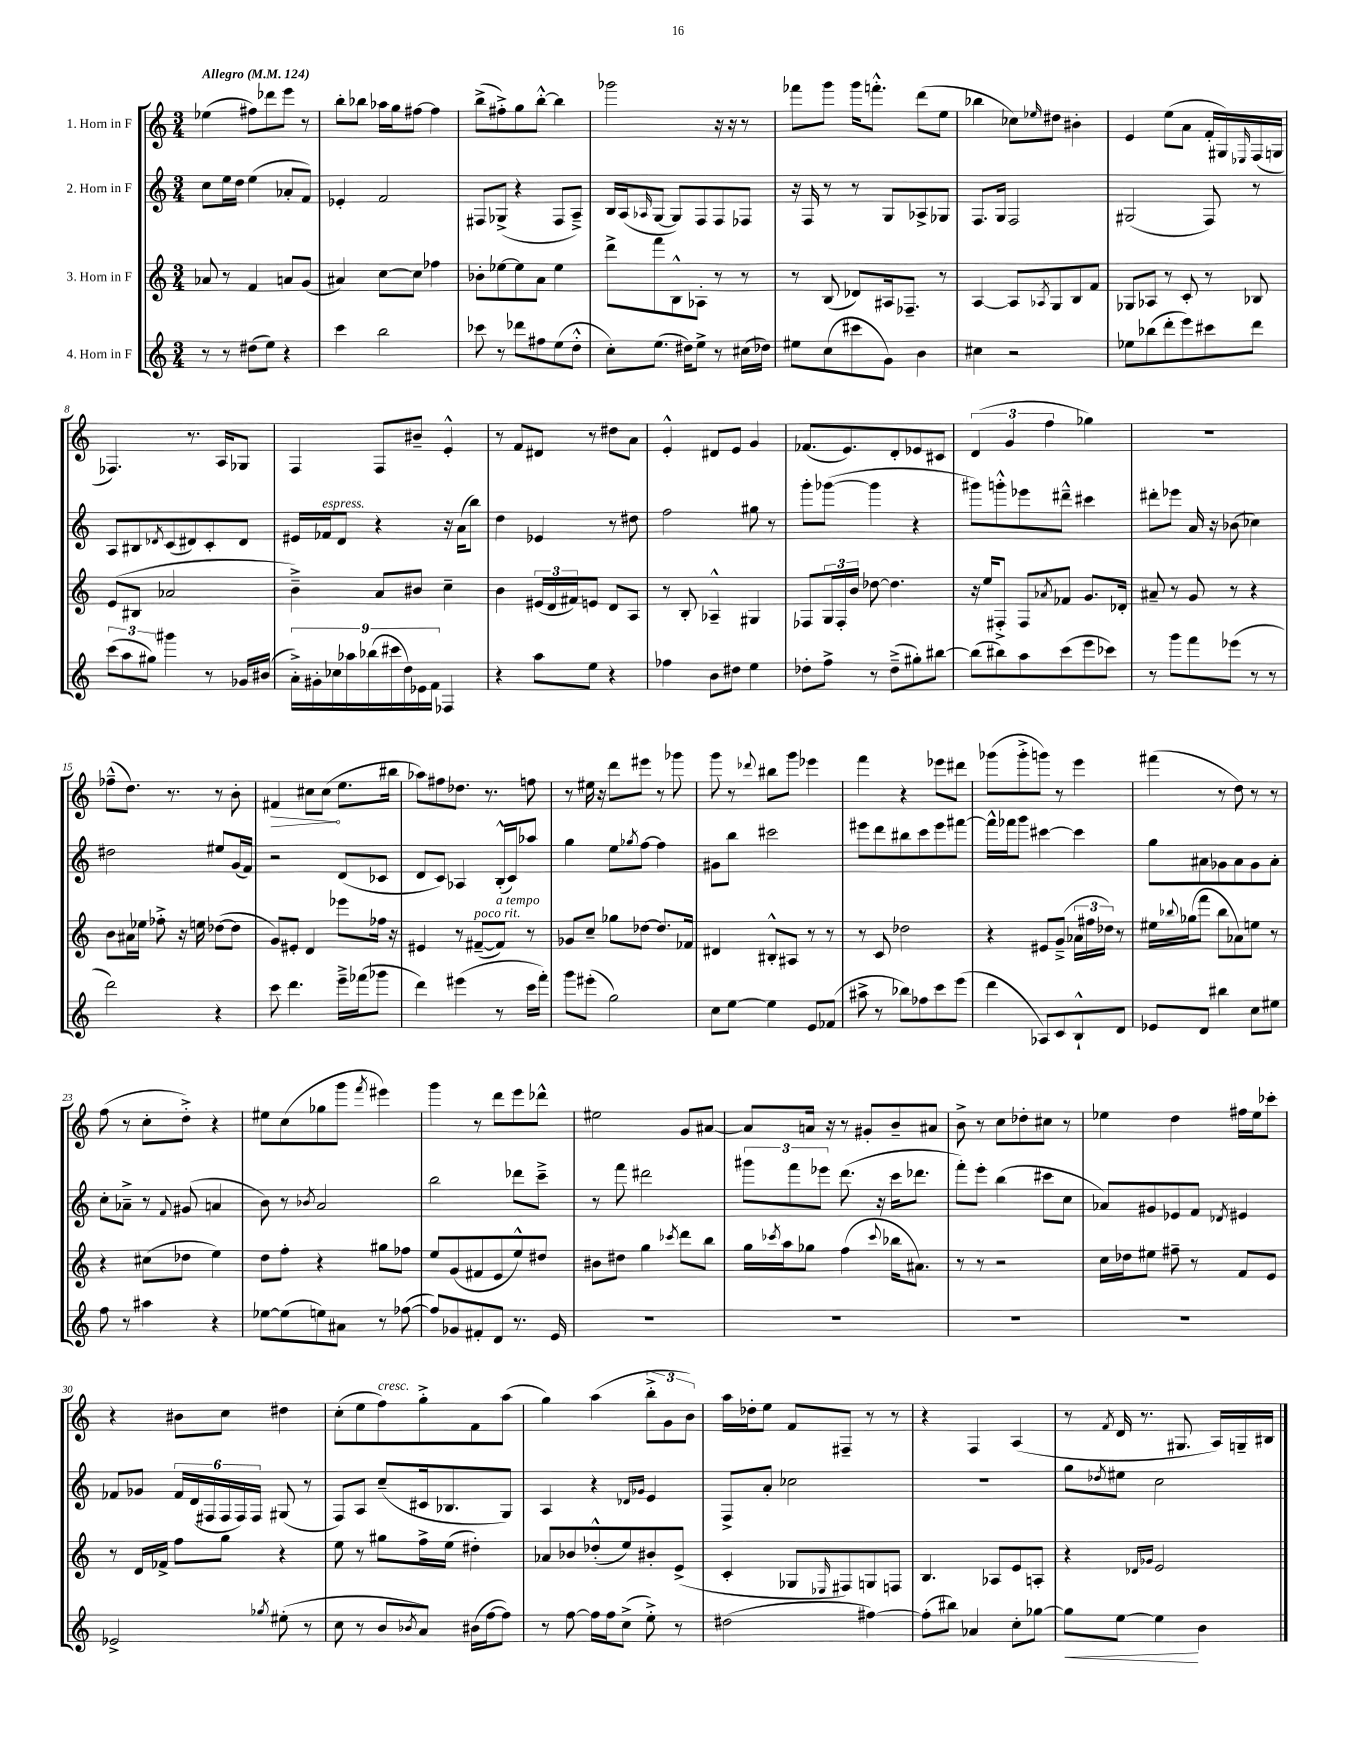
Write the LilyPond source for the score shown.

<<
\new StaffGroup <<
\new Staff = "s0" \with { instrumentName = "1. Horn in F" } {
    \clef treble \key c \major \numericTimeSignature \time 3/4 \tempo "Allegro" 4 = 124
    ees''4( fis''8) des'''8 e'''8 r8 |
    b''8-. bes''8 aes''16 g''16 fis''8~ fis''4 |
    b''8->( fis''8-.->) g''8 b''8~-.-^ b''4 |
    ges'''2 r16 r16 r8 |
    fes'''8 g'''8 g'''16 f'''8.-.-^ d'''8( e''8 |
    bes''4 ces''8) \grace { ees''16 } dis''8 bis'4-. |
    e'4 e''8( a'8 f'16-. gis16) \grace { ees16 } f16( g16 |
    fes4.) r8. a16 ges8 |
    f4 f8 bis'8-- e'4-.-^ |
    r8 f'8 dis'8 r8 dis''8 a'8 |
    e'4-.-^ dis'8 e'8 g'4 |
    fes'8.( e'8.) d'8-. ees'8 cis'8 |
    \tuplet 3/2 { d'4( g'4 f''4 } ges''4) |
    r2. |
    fes''8---^( d''8.) r8. r8 b'8-. |
    \once \override Hairpin.circled-tip = ##t fis'4\> cis''8 cis''8\!( e''8. bis''16 |
    aes''8) fis''8 des''8. r8. f''8 |
    r8 eis''16 r16 d'''8 eis'''8 r8 ges'''8 |
    g'''8 r8 \appoggiatura { des'''8 } bis''8 g'''8 ees'''4 |
    f'''4 r4 ees'''8 dis'''8 |
    ges'''8( ges'''8-.-> g'''8) r8 e'''4 |
    fis'''4( r8 d''8) r8 r8 |
    f''8( r8 c''8-. d''8-.->) r4 |
    eis''8 c''8( ges''8 g'''8 \acciaccatura { f'''8 } eis'''4) |
    g'''4 r8 d'''8 e'''8 des'''8-^ |
    eis''2 g'8 ais'8~ |
    ais'8 a'16 r16 r8 gis'8-. b'8-- ais'8 |
    b'8-> r8 c''8 des''8-. cis''8 r8 |
    ees''4 d''4 fis''16 ees''16 ces'''8-. |
    r4 bis'8 c''8 dis''4 |
    c''8-.( e''8 f''8^\markup { \italic "cresc." }) g''8-.-> f'8 a''8( |
    g''4) a''4( \tuplet 3/2 { b''8-.-> g'8 b'8) } |
    a''16 des''16-. e''8 f'8 fis8-- r8 r8 |
    r4 f4 a4( |
    r8 \acciaccatura { f'8 } d'16 r8. gis8. a16) g16-- bis16 \bar "|." |
}
\new Staff = "s1" \with { instrumentName = "2. Horn in F" } {
    \clef treble \key c \major \numericTimeSignature \time 3/4
    c''8 e''16 d''16 e''4( aes'8-. f'8) |
    ees'4-. f'2 |
    fis8 ges8->( r4 fis8 a8--->) |
    b16 a16( \grace { aes16 } g8~ g8) f8 f8 fes8 |
    r16 f16 r8 r8 g8 aes8-> ges8 |
    f8. g16 f2 |
    gis2( f8) r8 |
    a8 bis8 \acciaccatura { des'8 } c'8( dis'8) c'8-. dis'8 |
    eis'16 fes'16^\markup { \italic "espress." } d'8 r4 r16 a'16( b''8) |
    d''4 ees'4 r8 dis''8 |
    f''2 gis''8 r8 |
    g'''8-. ges'''8~( ges'''4 r4 |
    gis'''8) g'''8-.-^ ees'''8 dis'''8---^ cis'''4 |
    dis'''8-. ees'''8 a'16 r16 bes'8( ces''4) |
    dis''2 eis''8 g'16( f'16) |
    r2 d'8( ces'8 |
    d'8 c'8) aes4 b16-.-^( c'16) aes''8 |
    g''4 e''8 \acciaccatura { ges''8 } f''8~ f''4 |
    gis'8 b''8 cis'''2 |
    eis'''8 d'''8 bis''8 c'''8 eis'''8 fis'''8~ |
    fis'''16-^ fes'''16 g'''8 cis'''4~ cis'''4 |
    g''8 ais'8 ges'8 ais'8 ges'8 ais'8-. |
    c''8-. aes'8---> r8 \appoggiatura { f'8 } gis'8( a'4 |
    b'8) r8 \acciaccatura { bes'8 } a'2 |
    b''2 des'''8 c'''8---> |
    r8 f'''8 dis'''2 |
    \tuplet 3/2 { gis'''8 f'''8 ees'''8 } d'''8.( r16 c'''16 des'''8. |
    f'''8-.) e'''8-. b''4( cis'''8 c''8 |
    aes'8) gis'8 ees'8 f'8 \acciaccatura { des'8 } eis'4 |
    fes'8 ges'8 \tuplet 6/4 { fes'16 d'16( fis16 fis16 fis16) fis16 } gis8( r8 |
    f8) a8 c''8--( cis'16 bes8. g8) |
    a4 r4 \grace { des'16 ges'16 } e'4 |
    f8-> a'8-. ces''2 |
    R2. |
    g''8 \acciaccatura { des''8 } eis''8 c''2 \bar "|." |
}
\new Staff = "s2" \with { instrumentName = "3. Horn in F" } {
    \clef treble \key c \major \numericTimeSignature \time 3/4
    aes'8 r8 f'4 a'8 g'8( |
    ais'4) c''8~ c''8 fes''4 |
    bes'8-. ees''8~ ees''8 a'8 ees''4 |
    d'''8-> f'''8 b8-^ aes8-. r8 r8 |
    r8 b8( des'8) ais16 fes8.-- r8 |
    a4~ a8 \acciaccatura { aes8 } g8 b8 f'8 |
    ges8 aes8 r8 c'8-. r8 bes8 |
    e'8( bis8 aes'2 |
    b'4--->) a'8 bis'8 c''4-- |
    b'4 \tuplet 3/2 { eis'16( d'16 fis'16) } e'8 d'8 a8 |
    r8 b8-. aes4---^ gis4 |
    fes8 \tuplet 3/2 { g16 fes16-. b'16 } des''8~ des''4. |
    r16 e''16 fis8-.-> fis8 \acciaccatura { aes'8 } fes'8 g'8. des'16-. |
    ais'8-- r8 g'8 r8 r4 |
    b'8 ais'16 ees''16 fes''8-.-> r16 e''16 des''8~( des''8 |
    g'8) eis'8-. d'4 ees'''8 fes''16 r16 |
    eis'4 r8 fis'8~--^\markup { \italic "poco rit." }( fis'8^\markup { \italic "a tempo" }) r8 |
    ges'8 c''8-- ges''8 des''8~ des''8. fes'16 |
    dis'4 bis8-.-^ ais8 r8 r8 |
    r8 c'8 des''2 |
    r4 eis'8 g'8--->( \tuplet 3/2 { aes'16 fis''16 des''16) } r8 |
    eis''16 \appoggiatura { bes''8 } ges''16( f'''8 bes''8 aes'8) e''8 r8 |
    r4 cis''8( des''8 e''4) |
    d''8 f''8-. r4 gis''8 fes''8 |
    e''8 g'8( fis'8 e'8 e''8-^) dis''8 |
    bis'8 dis''8 g''4 \acciaccatura { ces'''8 } d'''8 b''8 |
    g''16 \acciaccatura { ces'''8 } a''16 ges''8 f''4( \appoggiatura { ces'''8 } bes''16 ais'8.) |
    r8 r8 r2 |
    c''16 des''16 eis''8 fis''8-- r8 f'8 e'8 |
    r8 d'16 fes'16-> f''8 g''8 r4 |
    e''8 r8 gis''8 f''16-> e''16( dis''4-.) |
    aes'8 bes'8 des''8-.-^( e''8) bis'8-. e'8->( |
    c'4-. ges8 \grace { ees16 } fis8) g8 f8 |
    b4. aes8 e'8 a8-. |
    r4 \grace { des'16 ges'16 } e'2 \bar "|." |
}
\new Staff = "s3" \with { instrumentName = "4. Horn in F" } {
    \clef treble \key c \major \numericTimeSignature \time 3/4
    r8 r8 dis''8( e''8) r4 |
    c'''4 b''2 |
    ces'''8 r8 des'''8 fis''8 e''8( d''8-.-^ |
    c''8-.) e''8.( dis''16) e''8-> r8 cis''16( des''16) |
    eis''8 c''8( cis'''8 g'8) b'4 |
    cis''4 r2 |
    ees''8 bes''8( d'''8-. e'''8) cis'''8 d'''8 |
    \tuplet 3/2 { c'''8( a''8 gis''8) } gis'''4 r8 ges'16 bis'16( |
    \tuplet 9/8 { a'16-.->) gis'16-. ces''16 aes''16 bes''16( cis'''16 d''16) ees'16 f'16 } fes4 |
    r4 a''8 e''8 r4 |
    fes''4 b'8 dis''8 e''4 |
    des''8-. f''8-> r8 des''8--->( gis''8-.) bis''8~ |
    bis''8( bis''8) a''8 c'''8( e'''8 ces'''8) |
    r8 g'''8 f'''8 ees'''8( r8 r8 |
    d'''2) r4 |
    c'''8 d'''4. e'''16---> fes'''16( ges'''8 |
    d'''4) eis'''4( r8 c'''16 f'''16-.) |
    g'''8 eis'''8-.( g''2) |
    c''8 e''8~ e''4 e'8 fes'8( |
    ais''8-> r8 bes''8) fes''8 c'''8 e'''8( |
    d'''4 aes8) c'8 b8-!-^ d'8 |
    ees'8 d'8 bis''4 c''8 eis''8 |
    f''8 r8 ais''4 r4 |
    ees''8~ ees''8( e''8) ais'8 r8 fes''8~( |
    fes''8) ges'8 fis'8-. d'8 r8. e'16 |
    R2. |
    R2. |
    R2. |
    R2. |
    ees'2-> \acciaccatura { ges''8 } eis''8-.( r8 |
    c''8 r8 b'8 \acciaccatura { bes'8 } a'8) bis'16( f''16~ f''8) |
    r8 f''8~ f''16 f''16 c''8->( e''8-.->) r8 |
    dis''2( fis''4~) |
    fis''8-.( bis''8) aes'4 c''8-. ges''8~ |
    ges''8\< e''8~ e''4\! b'4 \bar "|." |
}
>>
>>
